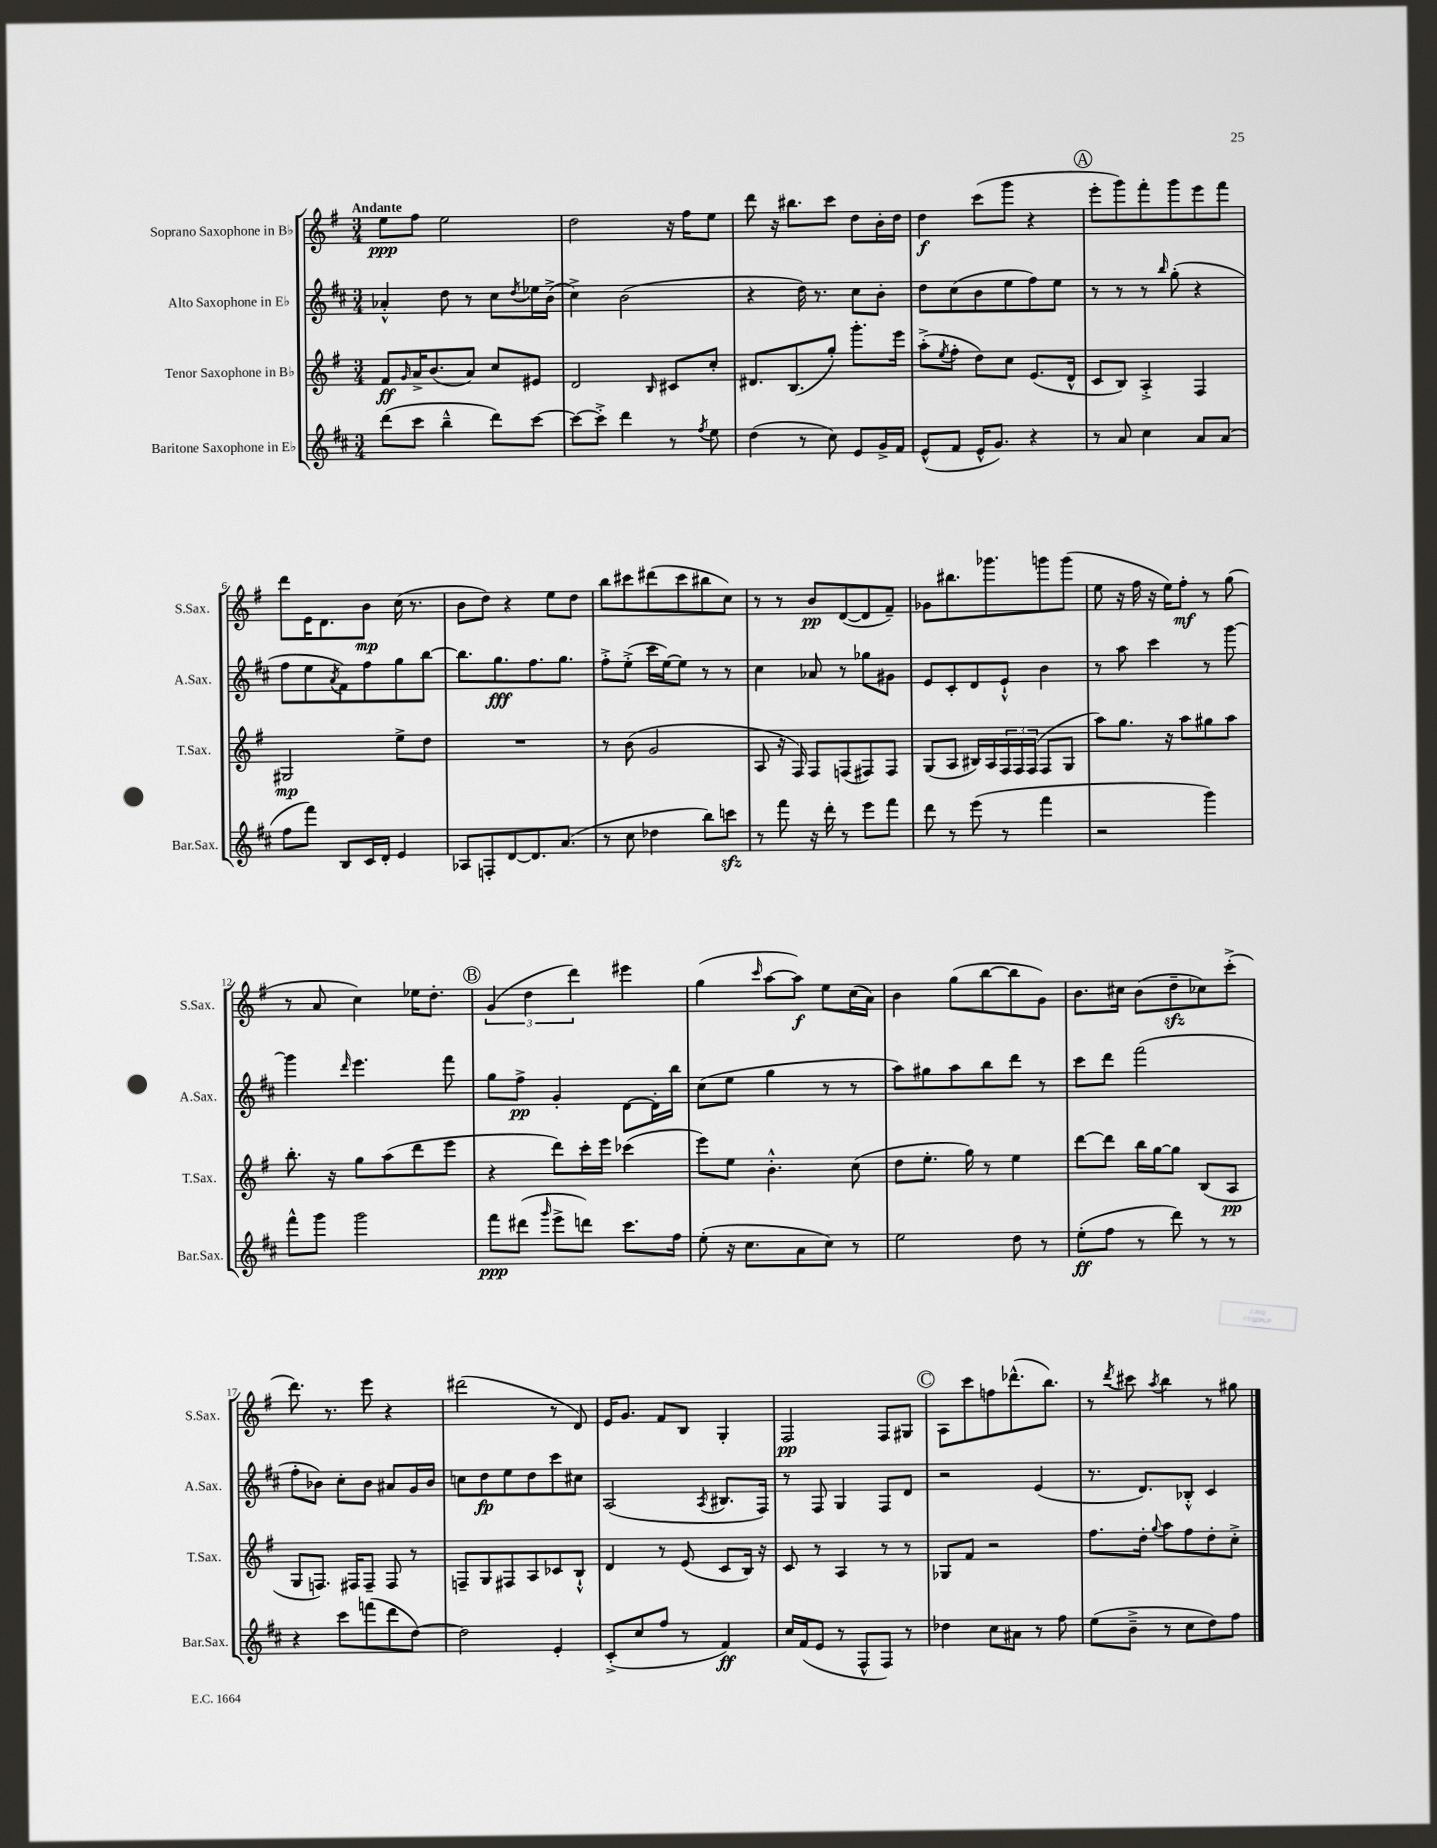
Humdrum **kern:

**kern	**dynam	**kern	**dynam	**kern	**dynam	**kern	**dynam
*part4	*part4	*part3	*part3	*part2	*part2	*part1	*part1
*staff4	*staff4	*staff3	*staff3	*staff2	*staff2	*staff1	*staff1
*I"Baritone Saxophone in E♭	*	*I"Tenor Saxophone in B♭	*	*I"Alto Saxophone in E♭	*	*I"Soprano Saxophone in B♭	*
*I'Bar.Sax.	*	*I'T.Sax.	*	*I'A.Sax.	*	*I'S.Sax.	*
*clefG2	*	*clefG2	*	*clefG2	*	*clefG2	*
*k[f#c#]	*	*k[f#]	*	*k[f#c#]	*	*k[f#]	*
*M3/4	*	*M3/4	*	*M3/4	*	*M3/4	*
=1	=1	=1	=1	=1	=1	=1	=1
!	!	!	!	!	!	!LO:TX:a:B:t=Andante	!
(8ddd\L	.	8f#/L	ff	4a-X'^^/	.	8ee\L	ppp
.	.	16qqg/	.	.	.	.	.
8ccc#\J	.	16a^/K	.	.	.	8ff#\J	.
.	.	(8.b/	.	.	.	.	.
4bb~^^\	.	.	.	8dd\	.	2ee\	.
.	.	8a/J)	.	8r	.	.	.
8ddd\L)	.	8cc/L	.	8cc#\L	.	.	.
.	.	.	.	8qdd/	.	.	.
[8ccc#\J	.	8e#X/J	.	16ee-X\L	.	.	.
.	.	.	.	(16b^\JJ	.	.	.
=2	=2	=2	=2	=2	=2	=2	=2
8ccc#\L_	.	2d/	.	4cc#^\)	.	2dd\	.
8ccc#'^\J]	.	.	.	.	.	.	.
4ddd\	.	.	.	(2b\	.	.	.
.	.	16qqB/	.	.	.	.	.
8r	.	8c#X/L	.	.	.	16r	.
.	.	.	.	.	.	16ff#\KL	.
8qff#/	.	.	.	.	.	.	.
8ee\	.	8cc'/J	.	.	.	8ee\J	.
=3	=3	=3	=3	=3	=3	=3	=3
(4dd\	.	8.d#X/L	.	4r	.	8ddd\	.
.	.	.	.	.	.	16r	.
.	.	(8.B/	.	.	.	8.bb#X\L	.
8r	.	.	.	16dd\)	.	.	.
.	.	.	.	8.r	.	.	.
8cc#\)	.	8gg'/J)	.	.	.	8ccc\J	.
8e/L	.	8.ggg'\L	.	8cc#\L	.	8dd\L	.
16g^/L	.	.	.	8b'\J	.	16b'\L	.
16f#/JJ	.	16eee\Jk	.	.	.	16dd\JJ	.
=4	=4	=4	=4	=4	=4	=4	=4
(8e^^/L	.	(8aa'^\L	.	8dd\L	.	4dd\	f
.	.	8qee/	.	.	.	.	.
8f#/J	.	8ff#'\J	.	(8cc#\	.	.	.
16e^^/KL	.	8dd\L)	.	8b\	.	(8ccc\L	.
8.g/J)	.	.	.	.	.	.	.
.	.	8cc\J	.	8ee\	.	8ggg\J	.
4r	.	(8.e/L	.	8ff#\)	.	4r	.
.	.	.	.	8ee\J	.	.	.
.	.	16d^^/Jk	.	.	.	.	.
!!LO:REH:place=s1:t=A
=5	=5	=5	=5	=5	=5	=5	=5
8r	.	8c/L	.	8r	.	8eee'\L	.
8a/	.	8B/J)	.	8r	.	8ggg\)	.
4cc#\	.	4A'^/	.	8r	.	8fff#'\	.
.	.	.	.	16qqbb/	.	.	.
.	.	.	.	(8gg'\	.	8ggg\	.
8a/L	.	4F#/	.	4r	.	8eee\	.
(8a/J	.	.	.	.	.	8fff#\J	.
!!LO:LB:g=z
=6	=6	=6	=6	=6	=6	=6	=6
8ff#\L	.	2G#X/	mp	8ff#\L	.	8ddd\L	.
8fff#\J)	.	.	.	8ee\	.	16e\K	.
.	.	.	.	.	.	8.d\	.
.	.	.	.	8qa/	.	.	.
8B/L	.	.	.	8f#\)	.	.	.
16c#/L	.	.	.	8ff#\	.	8b\J	mp
16d'/JJ	.	.	.	.	.	.	.
4e/	.	8ee^\L	.	8gg\	.	(16cc\	.
.	.	.	.	.	.	8.r	.
.	.	8dd\J	.	[8bb\J	.	.	.
=7	=7	=7	=7	=7	=7	=7	=7
8A-X/L	.	2.r	.	8.bb\L]	.	8b\L	.
8Fn'/	.	.	.	.	.	8dd\J)	.
.	.	.	.	8.gg\	fff	.	.
[8d/	.	.	.	.	.	4r	.
8.d/]	.	.	.	8.ff#\	.	.	.
.	.	.	.	.	.	8ee\L	.
(8.a/J	.	.	.	8.gg\J	.	.	.
.	.	.	.	.	.	8dd\J	.
=8	=8	=8	=8	=8	=8	=8	=8
8r	.	8r	.	8ff#'^\L	.	8bb\L	.
8cc#\	.	(8b\	.	(8ee'^\J	.	8ccc#X\	.
4dd-X\	.	2g/	.	16ccc#\LL	.	(8ddd#X\	.
.	.	.	.	[16ee\J)	.	.	.
.	.	.	.	8ee\J]	.	8ccc#\	.
8bb\L)	.	.	.	8r	.	8bb#X\	.
8cccnzz\J	.	.	.	8r	.	8cc\J)	.
=9	=9	=9	=9	=9	=9	=9	=9
8r	.	8A/	.	4cc#\	.	8r	.
8fff#\	.	16r	.	.	.	8r	.
.	.	16F#/)	.	.	.	.	.
16r	.	8F#/L	.	8a-X/	.	8b/L	pp
16ddd'\	.	.	.	.	.	.	.
8r	.	(8Fn/	.	8r	.	([8d/	.
8eee\L	.	8F#X/)	.	8gg-X\L	.	8d/]	.
8fff#\J	.	8F#/J	.	8g#X\J	.	8f#~/J)	.
=10	=10	=10	=10	=10	=10	=10	=10
8ddd\	.	(8G/L	.	8e/L	.	8g-X\L	.
8r	.	8A/J	.	8c#'/	.	8.bb#X\	.
(8eee\	.	16B#X/LL)	.	8d/	.	.	.
.	.	16A/	.	.	.	8.ggg-X\	.
8r	.	24F#/	.	8e`^^/J	.	.	.
.	.	24F#/	.	.	.	.	.
.	.	(24F#/JJ	.	.	.	.	.
4fff#\	.	8F#/L	.	4b\	.	8gggn\	.
.	.	8G/J	.	.	.	(8ggg\J	.
=11	=11	=11	=11	=11	=11	=11	=11
2r	.	8aa\L)	.	8r	.	8ee\	.
.	.	8.gg\J	.	8aa\	.	16r	.
.	.	.	.	.	.	16ff#\	.
.	.	.	.	4ccc#\	.	16r	.
.	.	16r	.	.	.	16ee\KL)	.
.	.	8aa\L	.	.	.	8ff#'\J	mf
4ggg\)	.	8gg#X\	.	8r	.	8r	.
.	.	8aa\J	.	[8ggg\	.	(8gg\	.
!!LO:LB:g=z
=12	=12	=12	=12	=12	=12	=12	=12
8fff#^^\L	.	8.bb'\	.	4ggg\]	.	8r	.
8ggg\J	.	.	.	.	.	8a/	.
.	.	16r	.	.	.	.	.
.	.	.	.	16qqddd/	.	.	.
2ggg\	.	8gg\L	.	4.eee\	.	4cc\)	.
.	.	(8aa\	.	.	.	.	.
.	.	8ddd\	.	.	.	16ee-X\KL	.
.	.	.	.	.	.	8.dd'\J	.
.	.	8eee\J	.	8fff#\	.	.	.
!!LO:REH:place=s1:t=B
=13	=13	=13	=13	=13	=13	=13	=13
8fff#\L	ppp	4r	.	8gg\L	.	(6g/	.
(8ddd#X\J	.	.	.	8ff#^\J	pp	.	.
.	.	.	.	.	.	6dd\	.
16qqggg/	.	.	.	.	.	.	.
8eee^\L	.	8ddd\L)	.	4g'/	.	.	.
.	.	.	.	.	.	6ddd\)	.
8dddn\J)	.	16ccc'\L	.	.	.	.	.
.	.	16eee\JJ	.	.	.	.	.
8.ccc#\L	.	(4ccc-X\	.	[8d\L	.	4eee#X\	.
.	.	.	.	16d'\L]	.	.	.
16ff#\Jk	.	.	.	16bb\JJ	.	.	.
=14	=14	=14	=14	=14	=14	=14	=14
(8ee'\	.	8eee\L)	.	(8cc#\L	.	(4gg\	.
16r	.	8ee\J	.	8ee\J	.	.	.
8.cc#\L	.	.	.	.	.	.	.
.	.	.	.	.	.	16qqccc/	.
.	.	4.b'^^\	.	4gg\	.	[8aa\L	.
8a\	.	.	.	.	.	8aa\J])	f
8cc#\J)	.	.	.	8r	.	8ee\L	.
8r	.	(8cc\	.	8r	.	(16cc\L	.
.	.	.	.	.	.	16a\JJ)	.
=15	=15	=15	=15	=15	=15	=15	=15
2ee\	.	8dd\L	.	8aa\L)	.	4b\	.
.	.	8.ee'\J	.	8gg#X\	.	.	.
.	.	.	.	8aa\	.	(8gg\L	.
.	.	16gg\)	.	.	.	.	.
.	.	8r	.	8bb\	.	[8bb\	.
8dd\	.	4ee\	.	8ddd\J	.	8bb\]	.
8r	.	.	.	8r	.	8g\J)	.
=16	=16	=16	=16	=16	=16	=16	=16
(8ee'\L	ff	[8ddd\L	.	8ccc#\L	.	8.b\L	.
8ff#\J	.	8ddd\J]	.	8ddd\J	.	.	.
.	.	.	.	.	.	16cc#X\Jk	.
8r	.	16bb\LL	.	(2fff#\	.	(8b\L	.
.	.	[16gg\J	.	.	.	.	.
8ddd\)	.	8gg\J]	.	.	.	8ddzz~\	.
8r	.	(8B/L	.	.	.	8cc-X\)	.
8r	.	8A/J	pp	.	.	(8ccc'^\J	.
!!LO:LB:g=z
=17	=17	=17	=17	=17	=17	=17	=17
4r	.	8G/L	.	8ff#'\L	.	8.ddd\)	.
.	.	8.Fn/J)	.	8b-X\J)	.	.	.
.	.	.	.	.	.	8.r	.
8ccc#\L	.	.	.	8cc#'\L	.	.	.
.	.	16F#X/KL	.	.	.	.	.
(8fffn\	.	8F#~/J	.	8b-\J	.	8eee\	.
8ddd\	.	8F#/	.	8a#X/L	.	4r	.
[8dd\J)	.	8r	.	16g/L	.	.	.
.	.	.	.	16b-/JJ	.	.	.
=18	=18	=18	=18	=18	=18	=18	=18
2dd\]	.	8Fn~/L	.	8ccn\L	.	(2ddd#X\	.
.	.	8G/	.	8dd\	fp	.	.
.	.	8F#X/	.	8ee\	.	.	.
.	.	8A/	.	8dd\	.	.	.
4e'/	.	8c-X/	.	8ccc#\	.	8r	.
.	.	8B`^^/J	.	8cc#X\J	.	8d/)	.
=19	=19	=19	=19	=19	=19	=19	=19
(8c#'^/L	.	4d/	.	(2A/	.	16e/KL	.
.	.	.	.	.	.	8.g/J	.
8cc#/	.	.	.	.	.	.	.
8ff#/J	.	8r	.	.	.	8f#/L	.
8r	.	(8e/	.	.	.	8B/J	.
.	.	.	.	8qA/	.	.	.
4f#/)	ff	8c/L	.	8.B#X/L	.	4G'/	.
.	.	16B/Jk)	.	.	.	.	.
.	.	16r	.	16F#/Jk)	.	.	.
=20	=20	=20	=20	=20	=20	=20	=20
16cc#/LL	.	8c/	.	8r	.	2F#/	pp
(16f#/J	.	.	.	.	.	.	.
8e/J	.	8r	.	8F#/	.	.	.
8r	.	4A/	.	4G/	.	.	.
8F#^^/L	.	.	.	.	.	.	.
8F#/J)	.	8r	.	8F#/L	.	8F#/L	.
8r	.	8r	.	8d/J	.	8G#X/J	.
!!LO:REH:place=s1:t=C
=21	=21	=21	=21	=21	=21	=21	=21
4dd-X\	.	8G-X/L	.	2r	.	8A\L	.
.	.	8f#/J	.	.	.	8ccc\	.
8cc#\L	.	2r	.	.	.	8ffn\	.
8a#X\J	.	.	.	.	.	(8.ddd-X^^\	.
8r	.	.	.	(4e/	.	.	.
.	.	.	.	.	.	8.bb\J)	.
8ff#\	.	.	.	.	.	.	.
=22	=22	=22	=22	=22	=22	=22	=22
(8ee\L	.	8.ff#\L	.	8.r	.	8r	.
.	.	.	.	.	.	8qddd/	.
8b~^\J	.	.	.	.	.	8ccc#X\	.
.	.	16dd'\Jk	.	8.d/L)	.	.	.
.	.	8qqgg/	.	.	.	8qaa/	.
8r	.	8aa\L	.	.	.	4bb\	.
8cc#\L	.	8ff#\	.	8B-X'^^/J	.	.	.
8dd\)	.	8dd'\	.	4c#/	.	8r	.
8ff#\J	.	8cc'^\J	.	.	.	8gg#X\	.
==	==	==	==	==	==	==	==
*-	*-	*-	*-	*-	*-	*-	*-
